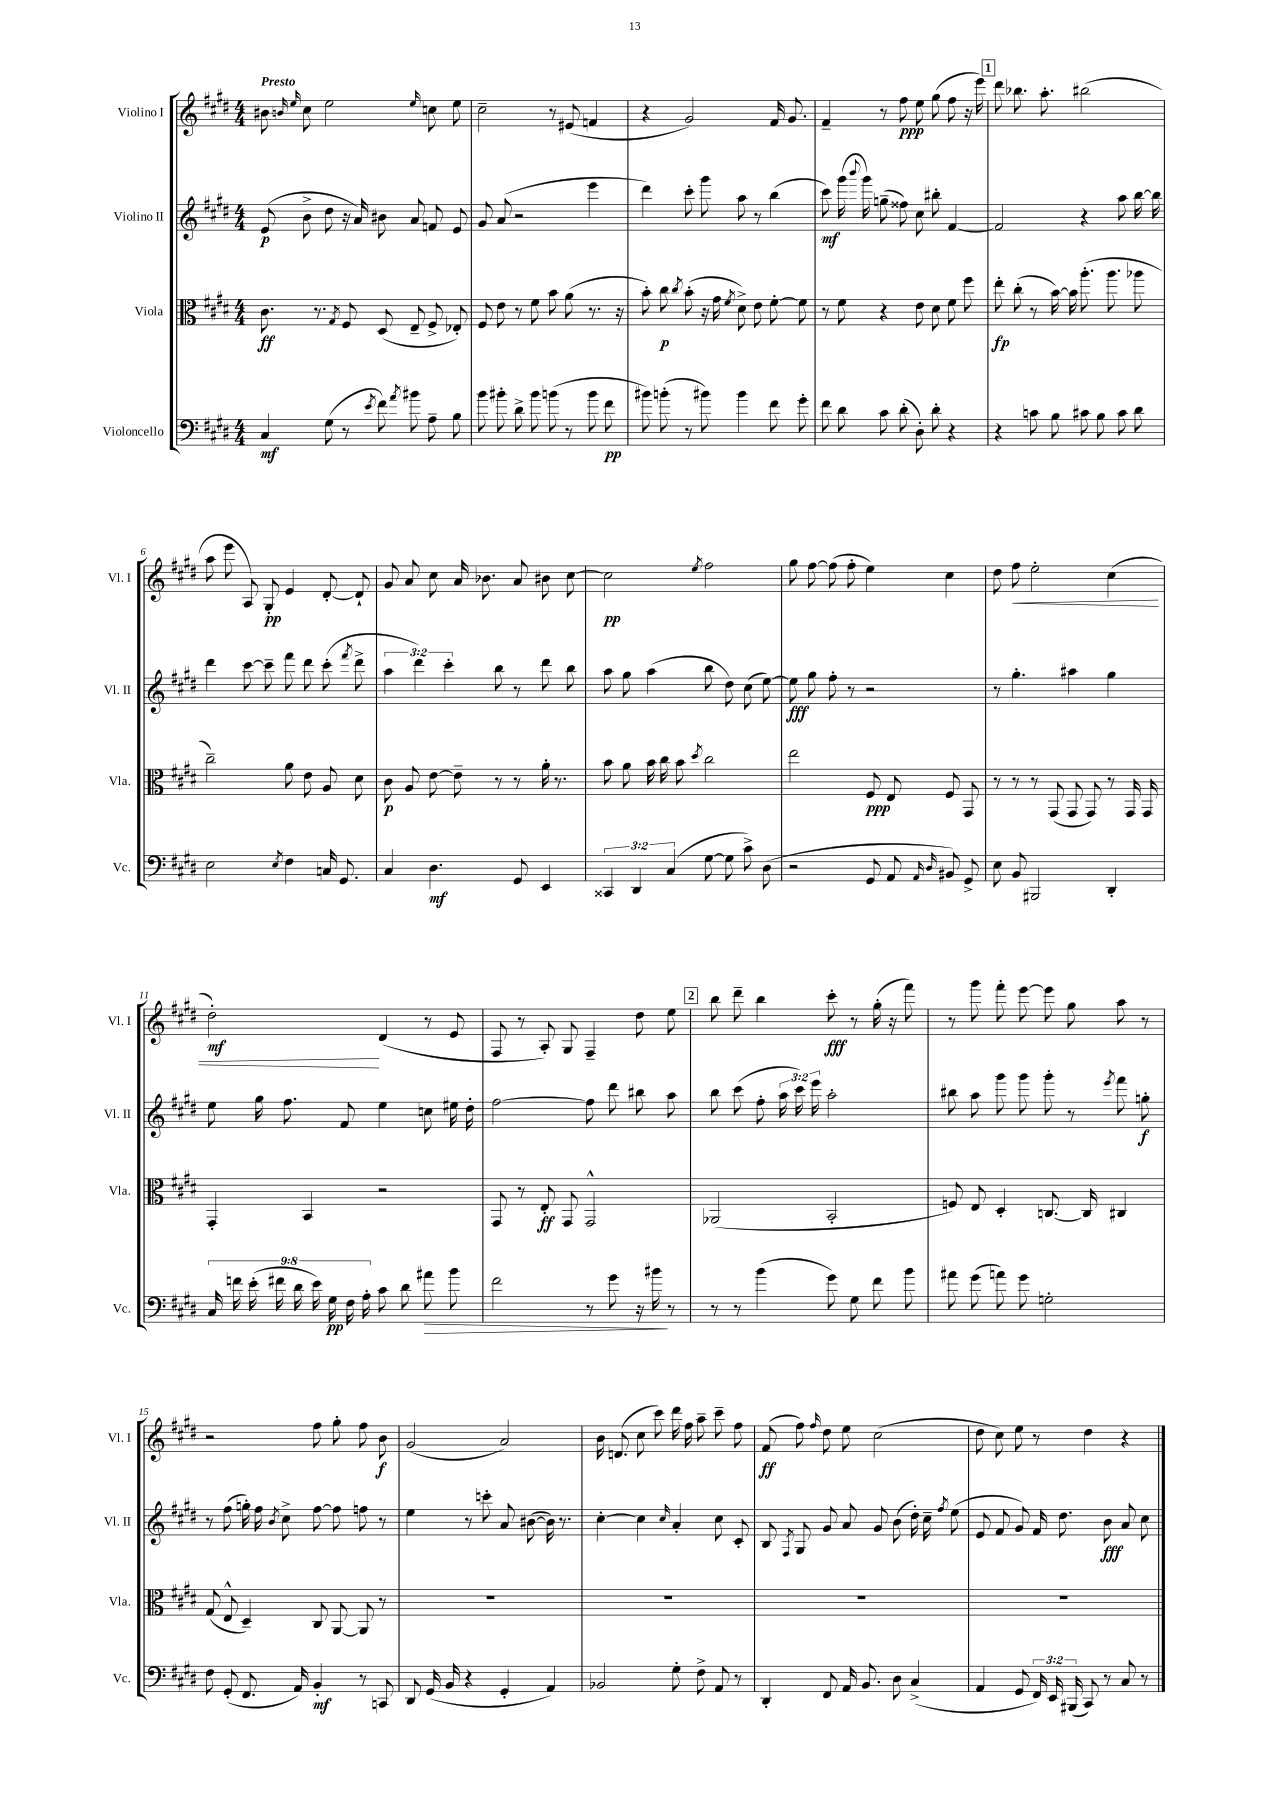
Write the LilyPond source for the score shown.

<<
\new StaffGroup <<
\new Staff = "s0" \with { instrumentName = "Violino I" shortInstrumentName = "Vl. I" } {
    \clef treble \key e \major \numericTimeSignature \time 4/4 \tempo "Presto"
    \autoBeamOff bis'8 \grace { b'16 e''16 } cis''8 e''2 \grace { e''16 } c''8 e''8 |
    cis''2-- r8 eis'8( f'4 |
    r4 gis'2) fis'16 gis'8. |
    fis'4-- r8 fis''8\ppp e''8 gis''8( fis''8 r16 e'''16) |
    \mark \markup { \box "1" } dis'''8 bes''8. a''8.-. bis''2( |
    a''8 e'''8 a8) gis8-.\pp e'4 dis'8~-. dis'8-! |
    gis'8 a'8 cis''8 a'16 bes'8. a'8 bis'8 cis''8~ |
    cis''2\pp \acciaccatura { e''8 } fis''2 |
    gis''8 fis''8~ fis''8( fis''8-. e''4) cis''4 |
    dis''8 fis''8\< e''2-. cis''4( |
    dis''2-.\mf\!) dis'4( r8 e'8 |
    fis8 r8 a8-.) gis8 fis4-- dis''8 e''8 |
    \mark \markup { \box "2" } b''8 dis'''8-- b''4 cis'''8-.\fff r8 gis''16-.( r16 fis'''8) |
    r8 gis'''8 fis'''8-. e'''8~ e'''8 gis''8 a''8 r8 |
    r2 fis''8 gis''8-. fis''8 b'8\f |
    gis'2( a'2) |
    b'16 d'8.( cis''8 cis'''8) dis'''16 fis''16 a''8-- cis'''8-- fis''8 |
    fis'8\ff( fis''8) \grace { fis''16 } dis''8 e''8 cis''2( |
    dis''8 cis''8) e''8 r8 dis''4 r4 \bar "|." |
}
\new Staff = "s1" \with { instrumentName = "Violino II" shortInstrumentName = "Vl. II" } {
    \clef treble \key e \major \numericTimeSignature \time 4/4 \override Staff.TupletNumber.text = #tuplet-number::calc-fraction-text
    \autoBeamOff e'8\p( b'8-> dis''8 r16 a'16) bis'8 a'8 f'8 e'8 |
    gis'8 a'8( r2 e'''4 |
    dis'''4) cis'''8-. gis'''8 a''8 r8 b''4( |
    cis'''8\mf) gis'''16( \appoggiatura { b'''8 } gis'''16) g''8--( fisis''8) cis''8 bis''8-. fis'4~ |
    \mark \markup { \box "1" } fis'2 r4 a''8 b''16~ b''16 |
    dis'''4 cis'''8~ cis'''8-- fis'''8 dis'''8 cis'''8-.( \acciaccatura { fis'''8 } dis'''8-> |
    \tuplet 3/2 { a''4 dis'''4) cis'''4-. } b''8 r8 dis'''8 b''8 |
    a''8 gis''8 a''4( b''8 dis''8) cis''8( e''8~) |
    e''8\fff gis''8 fis''8-. r8 r2 |
    r8 gis''4.-. ais''4 gis''4 |
    e''8 gis''16 fis''8. fis'8 e''4 c''8 eis''16 dis''16-. |
    fis''2~ fis''8 dis'''8 bis''8 a''8 |
    \mark \markup { \box "2" } b''8 cis'''8( fis''8-. \tuplet 3/2 { a''16 cis'''16) e'''16 } a''2-. |
    bis''8 a''8 gis'''8 gis'''8 gis'''8-. r8 \acciaccatura { e'''8 } fis'''8 g''8-.\f |
    r8 fis''8( g''16-.) fis''16 \acciaccatura { b'8 } cis''8-> fis''8~ fis''8 f''8 r8 |
    e''4 r8 c'''8-. a'8 bis'8~( bis'16) r8. |
    cis''4~-. cis''4 \grace { cis''16 } a'4-. cis''8 cis'8-. |
    b8 \acciaccatura { fis8 } gis8 gis'8 a'8 gis'8 b'8( dis''16-.) cis''16-- \acciaccatura { fis''8 } e''8( |
    e'8 fis'8 gis'8) fis'16 dis''8. b'8\fff a'8 cis''8 \bar "|." |
}
\new Staff = "s2" \with { instrumentName = "Viola" shortInstrumentName = "Vla." } {
    \clef alto \key e \major \numericTimeSignature \time 4/4
    \autoBeamOff cis'8.\ff r8. \acciaccatura { gis8 } fis8 dis8( e8-- fis8-> ees8-.) |
    fis8 e'8 r8 fis'8 b'8 a'8( r8. r16 |
    b'8-.) cis''8\p \acciaccatura { cis''8 } b'8-.( r16 gis'16 \acciaccatura { fis'8 } dis'8->) e'8 fis'8~-. fis'8 |
    r8 fis'8 r4 e'8 dis'8 fis'8 fis''8 |
    \mark \markup { \box "1" } e''8-.\fp cis''8-.( r8 b'16~) b'16 a''8.-.( a''8. aes''8 |
    cis''2--) a'8 e'8 a8 dis'8 |
    cis'8\p a8 e'8~ e'8-- r8 r8 a'16-. r8. |
    b'8 a'8 b'16 cis''16 b'8 \acciaccatura { dis''8 } cis''2 |
    e''2 fis8\ppp e8 fis8 gis,8 |
    r8 r8 r8 gis,8( gis,8 gis,8) r8 gis,16 gis,16 |
    gis,4-. b,4 r2 |
    gis,8 r8 e8-.\ff gis,8 gis,2-^ |
    \mark \markup { \box "2" } aes,2( b,2-. |
    f8) e8 dis4-. c8.~ c16 cis4 |
    gis8( e8-^ dis4--) cis8 a,8~ a,8 r8 |
    R1 |
    R1 |
    R1 |
    R1 \bar "|." |
}
\new Staff = "s3" \with { instrumentName = "Violoncello" shortInstrumentName = "Vc." } {
    \clef bass \key e \major \numericTimeSignature \time 4/4 \override Staff.TupletNumber.text = #tuplet-number::calc-fraction-text
    \autoBeamOff cis4\mf gis8( r8 \acciaccatura { e'8 } fis'8) \acciaccatura { a'8 } bis'8 a8-- b8 |
    b'8 bis'8-. dis'8-> bis'8 b'8( r8 b'8 fis'8\pp |
    bis'8) b'8-.( r8 bis'8) bis'4 fis'8 gis'8-. |
    fis'8 dis'8 cis'8 dis'8-.( dis8-.) dis'8-. r4 |
    \mark \markup { \box "1" } r4 c'8 b8 cis'8 b8 cis'8 dis'8 |
    e2 \acciaccatura { e8 } fis4 c16 gis,8. |
    cis4 dis4.\mf gis,8 e,4 |
    \tuplet 3/2 { cisis,4 dis,4 cis4( } gis8~ gis8 cis'8->) dis8( |
    r2 gis,8 a,8 \grace { a,16 dis16 } bis,8) gis,8-> |
    e8 b,8 bis,,2 dis,4-. |
    \tuplet 9/8 { cis16 f'16 e'16-.( fis'16 dis'16 e'16) gis16\pp fis16 a16-. } cis'8 dis'8 ais'8\> b'8 |
    fis'2 r8 gis'8 r16 bis'16\! r8 |
    \mark \markup { \box "2" } r8 r8 b'4( gis'8) gis8 fis'8 b'8 |
    ais'8 gis'8( a'8) gis'8 g2-. |
    fis8 gis,8-.( fis,8. a,16) b,4-.\mf r8 c,8 |
    dis,8 gis,16( b,16 r4 gis,4-. a,4) |
    bes,2 gis8-. fis8-> a,8 r8 |
    dis,4-. fis,8 a,16 b,8. dis8 cis4->( |
    a,4 gis,8 \tuplet 3/2 { fis,16) e,16 bis,,16( } cis,8) r8 cis8 r8 \bar "|." |
}
>>
>>
